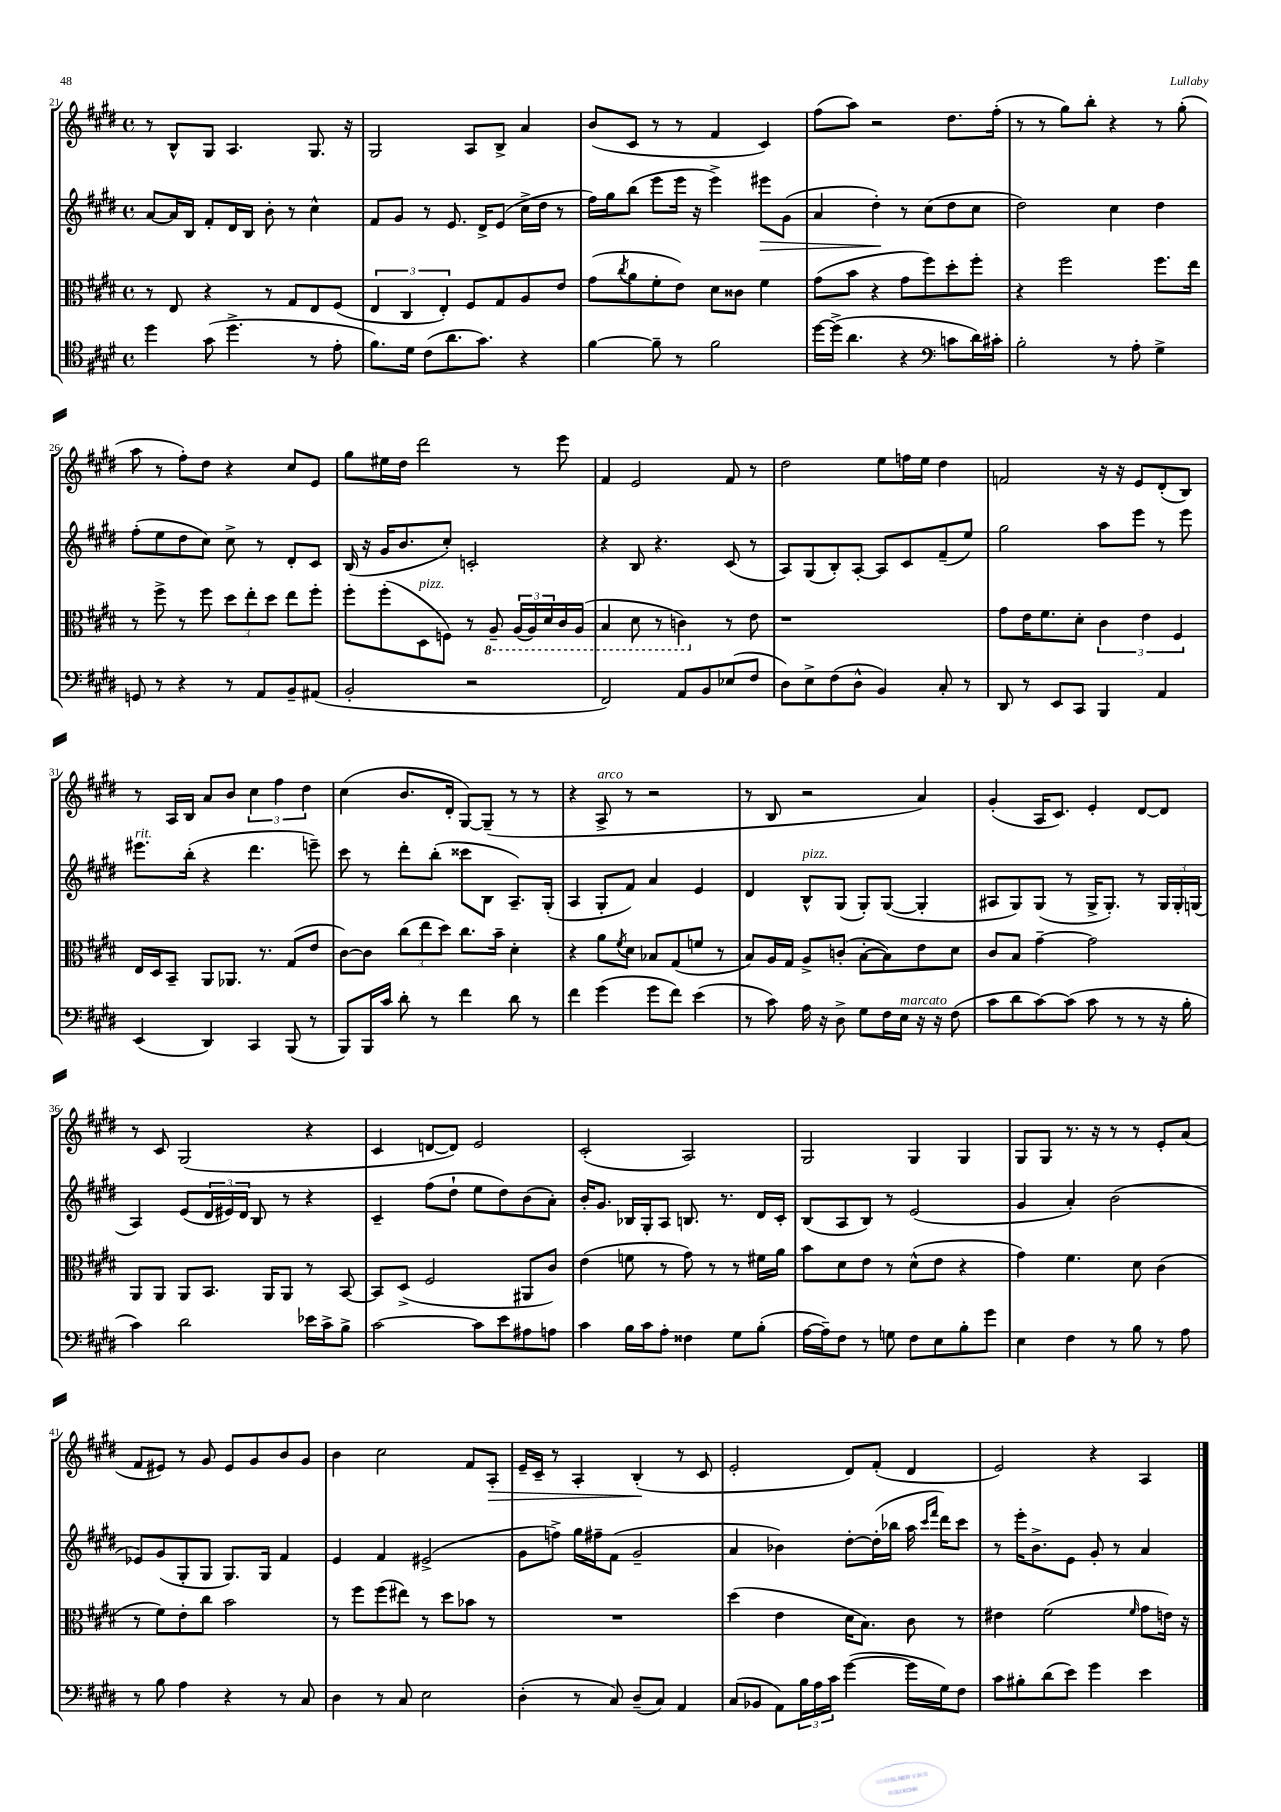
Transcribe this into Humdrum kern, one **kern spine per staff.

**kern	**kern	**kern	**kern
*staff4	*staff3	*staff2	*staff1
*clefC4	*clefC3	*clefG2	*clefG2
*k[f#c#g#d#]	*k[f#c#g#d#]	*k[f#c#g#d#]	*k[f#c#g#d#]
*M4/4	*M4/4	*M4/4	*M4/4
*met(c)	*met(c)	*met(c)	*met(c)
4dd#\	8r	[8a/L	8r
.	8E/	16a/]L	8B^^/L
.	.	16B/JJ	.
(8g#\	4r	8f#'/L	8G#/J
4.dd#^\	.	16d#/L	4.A/
.	.	16B/JJ	.
.	8r	8b'\	.
.	8G#/L	8r	.
8r	8E/	4cc#^^\	8.G#/
8e'\	(8F#/J	.	.
.	.	.	16r
=	=	=	=
8.f#\L)	6E/	8f#/L	2G#/
.	.	8g#/J	.
.	6C#/	.	.
16d#\Jk	.	.	.
(8c#\L	.	8r	.
.	6E'/)	.	.
8.a\	.	8.e/	.
.	8F#/L	.	8A/L
8.g#\J)	.	16d#^/LK	.
.	8G#/	(8e/J	8B^/J
4r	8A/	16cc#^\LL	4a/
.	.	16dd#\JJ	.
.	8e/J	8r	.
=	=	=	=
[4f#\	(8g#\L	16ff#\LL)	(8b/L
.	.	16gg#\J	.
.	8qcc#/	.	.
.	8a\	(8bb\J	8c#/J
8f#~\]	8f#'\	8eee\L	8r
8r	8e\J)	16eee\Jk	8r
.	.	16r	.
2f#\	8d#\L	4eee^\)	4f#/
.	8c##\J	.	.
.	4f#\	8eee#\L	4c#/)
.	.	(8g#\J	.
=	=	=	=
[16dd#\LL	(8g#\L	4a/	(8ff#\L
(16dd#^\]JJ	.	.	.
4.a\	8b\J	.	8aa\J)
.	4r	4dd#'\)	2r
4r	8g#\L	8r	.
.	8ff#\)	(8cc#\L	.
*clefF4	*	*	*
8c\L	8dd#'\	8dd#\	8.dd#\L
16d#\L)	8ff#'\J	8cc#\J	.
16c#'\JJ	.	.	(16ff#'\Jk
=	=	=	=
2B'\	4r	2dd#\)	8r
.	.	.	8r
.	2ff#\	.	8gg#\L)
.	.	.	8bb'\J
8r	.	4cc#\	4r
8A'\	.	.	.
4G#^\	8.ff#\L	4dd#\	8r
.	.	.	(8gg#'\
.	16ee\Jk	.	.
=	=	=	=
8GG/	8r	(8ff#'\L	8aa\
8r	8ff#^\	8ee\	8r
4r	8r	8dd#\	8ff#'\L)
.	8ff#\	8cc#\J)	8dd#\J
8r	12dd#\L	8cc#^\	4r
.	12ee'\	.	.
8AA/L	.	8r	.
.	12dd#\J	.	.
8BB~/	8ee\L	8d#'/L	8cc#/L
(8AA#/J	8ff#'\J	8c#/J	8e/J
=	=	=	=
2BB'/	8ff#'\L	(16B/	8gg#\L
.	.	16r	.
.	(8ff#'\	16g#/LK	16ee#\L
.	.	8.b/	16dd#\JJ
.	8D#\	.	2ddd#\
.	8F\J)	8cc#'/J)	.
2r	8r	2c'/	.
.	8AA~/	.	.
.	(24AA/LL	.	8r
.	24AA/)	.	.
.	24D#/	.	.
.	16C#/	.	8eee\
.	(16AA/JJ	.	.
=	=	=	=
2FF#/)	4BB/	4r	4f#/
.	8D#\	8B/	2e/
.	8r	4.r	.
8AA/L	4C\)	.	.
8BB/	.	.	.
(8E-/	8r	(8c#/	8f#/
8F#/J	8e\	8r	8r
=	=	=	=
8D#\L)	1r	8A/L)	2dd#\
8E^\	.	(8G#/	.
(8F#\	.	8B'/)	.
8D#^^\J	.	[8A'/J	.
4BB/)	.	8A/]L	8ee\L
.	.	8c#/	16ff\L
.	.	.	16ee\JJ
8C#'/	.	(8f#~/	4dd#\
8r	.	8ee/J)	.
=	=	=	=
8DD#/	8g#\L	2gg#\	2f/
8r	16e\K	.	.
.	8.f#\	.	.
8EE/L	.	.	.
8CC#/J	8d#'\J	.	.
4BBB/	6c#\	8aa\L	16r
.	.	.	16r
.	.	8eee\J	8e/L
.	6e\	.	.
4AA/	.	8r	(8d#'/
.	6F#/	.	.
.	.	8eee\	8B/J)
=	=	=	=
(4EE/	16E/LL	8.eee#\L	8r
.	16D#/J	.	.
.	8BB~/J	.	16A/LL
.	.	(16bb'\Jk	16B/JJ
4DD#/)	8AA/L	4r	8a/L
.	8.AA-/J	.	8b/J
4CC#/	.	4.ddd#\	6cc#\
.	8.r	.	.
.	.	.	6ff#\
(8BBB/	(8G#/L	.	.
.	.	.	6dd#\
8r	8e/J	8eee~\)	.
=	=	=	=
8BBB/L)	[8c#\L)	8ccc#\	(4cc#\
16BBB/L	8c#\]J	8r	.
16c#/JJ	.	.	.
8d#'\	(12cc#\L	8ddd#'\L	8.b/L
.	12ee\	.	.
8r	.	(8bb'\J	.
.	12dd#\J)	.	.
.	.	.	16d#'/Jk
4f#\	8.cc#\L	8ccc##\L	[8G#/L)
.	.	8B\J	(8G#~/]J
.	16b~\Jk	.	.
8d#\	4d#'\	8.A~/L)	8r
8r	.	.	8r
.	.	(16G#'/Jk	.
=	=	=	=
4f#\	4r	4A/	4r
(4g#\	8a\L	8G#'/L	8A^/
.	8qf#/	.	.
.	8d#\J	8f#/J)	8r
8g#\L	8B-/L	4a/	2r
8f#\J)	(8G#/	.	.
(4e\	8f/J	4e/	.
.	8r	.	.
=	=	=	=
8r	8B/L)	4d#/	8r
8c#\)	16A/L	.	8B/
.	16G#/JJ	.	.
16A\	8A^/L	8B^^/L	2r
16r	.	.	.
8D#^\	(8c'/J	(8G#/J	.
8G#\L	[8B'\L	8G#'/L)	.
16F#\L	8B\])	([8G#/J	.
16E\JJ	.	.	.
16r	8e\	4G#'/]	4a/)
16r	.	.	.
(8F#\	8d#\J	.	.
=	=	=	=
8c#\L	8c#/L	8A#/L	(4g#'/
8d#\	8B/J	8G#/)	.
[8c#\)	[4g#~\	(8G#/J	16A/LK
.	.	.	8.c#/J)
(8c#\]J	.	8r	.
8c#\	2g#\]	16G#^/LK	4e'/
.	.	8.G#'/J)	.
8r	.	.	.
8r	.	8r	[8d#/L
16r	.	24G#/LL	8d#/]J
.	.	24G#'/	.
16B'\	.	.	.
.	.	(24G/JJ	.
=	=	=	=
4c#\)	8AA/L	4A/)	8r
.	8AA/J	.	8c#/
2d#\	8AA/L	(8e/L	(2G#/
.	8.BB/J	24d#/L	.
.	.	24e#/)	.
.	.	24d#/JJ	.
.	.	8B/	.
.	16AA/LK	.	.
.	8AA/J	8r	.
16e-\LL	8r	4r	4r
16c#^\J	.	.	.
8B^\J	[8BB/	.	.
=	=	=	=
[2c#\	8BB/]L	4c#~/	4c#/
.	(8D#^/J	.	.
.	2F#/	(8ff#\L	[8d/L
.	.	8dd#`\J	8d/]J)
8c#\]L	.	8ee\L	2e/
8e\	.	8dd#\)	.
8A#\	8AA#/L	(8b\	.
8A\J	8c#/J)	8a'\J)	.
=	=	=	=
4c#\	(4e\	16b'/LK	(2c#'/
.	.	8.g#/J	.
16B\LL	8f\	16B-/LL	.
16c#\J	.	16G#'/J	.
8A'\J	8r	8A/J	.
4F##\	8g#\)	8.B/	2A/)
.	8r	.	.
.	.	8.r	.
8G#\L	8r	.	.
(8B'\J	16f#\LL	16d#/LL	.
.	16a\JJ	16c#'/JJ	.
=	=	=	=
[16A\LL	8b\L	(8B/L	2G#/
16A~\]J)	.	.	.
8F#\J	8d#\	8A/	.
8r	8e\J	8B/J)	.
8G\	8r	8r	.
8F#\L	(8d#^^\L	(2e/	4G#/
8E\	8e\J	.	.
8B'\	4r	.	4G#/
8g#\J	.	.	.
=	=	=	=
4E\	4g#\)	4g#/	8G#/L
.	.	.	8G#/J
4F#\	4.f#\	4a'/)	8.r
.	.	.	16r
8r	.	(2b\	8r
8B\	8d#\	.	8r
8r	(4c#\	.	8e'/L
8A\	.	.	(8a/J
=	=	=	=
8r	8r	8e-/L)	8f#/L
8B\	8f#\L)	(8g#/	8e#/J)
4A\	8e'\	8G#'/	8r
.	8cc#\J	8G#/J	8g#/
4r	2b\	8.G#/L)	8e#/L
.	.	.	8g#/
.	.	16G#/Jk	.
8r	.	4f#/	8b/
8C#/	.	.	8g#/J
=	=	=	=
4D#\	8r	4e/	4b\
.	8ff#\L	.	.
8r	(8ff#\	4f#/	2cc#\
8C#/	8ee#\J)	.	.
2E\	8r	(2e#^/	.
.	8dd#\L	.	.
.	8b-\J	.	8f#/L
.	8r	.	8A'/J
=	=	=	=
(4D#'\	1r	8g#\L	16e~/LL
.	.	.	16c#~/JJ
.	.	8ff^\J)	8r
8r	.	16gg#\LL	4A'/
.	.	16ff#~\J	.
8C#/)	.	(8f#\J	.
(8D#~/L	.	2g#~/	(4B'/
8C#/J)	.	.	.
4AA/	.	.	8r
.	.	.	8c#/
=	=	=	=
(8C#/L	(4dd#\	4a/	2e'/
8BB-/J	.	.	.
8AA\L)	4e\	4b-\)	.
24B\L	.	.	.
24A\	.	.	.
24c#\JJ	.	.	.
([4g#\	16d#\LK	[8dd#'\L	8d#/L)
.	8.B\J)	.	.
.	.	(16dd#'\]L	(8f#'/J
.	.	16bb-\JJ	.
16g#\]LL	8c#\	16aa\	4d#/
.	.	16qqccc#/LL	.
.	.	16qqfff#/JJ	.
16G#\J)	.	16ddd#\LK)	.
8F#\J	8r	8ccc#\J	.
=	=	=	=
8c#\L	4e#\	8r	2e/)
8B#'\	.	16eee'\LK	.
.	.	8.b^\	.
(8d#\	(2f#\	.	.
8e\J)	.	8e\J	.
4g#\	.	8g#'/	4r
.	.	8r	.
.	16qqf#/	.	.
4e\	8g#\L	4a/	4A/
.	16e\Jk)	.	.
.	16r	.	.
==	==	==	==
*-	*-	*-	*-
